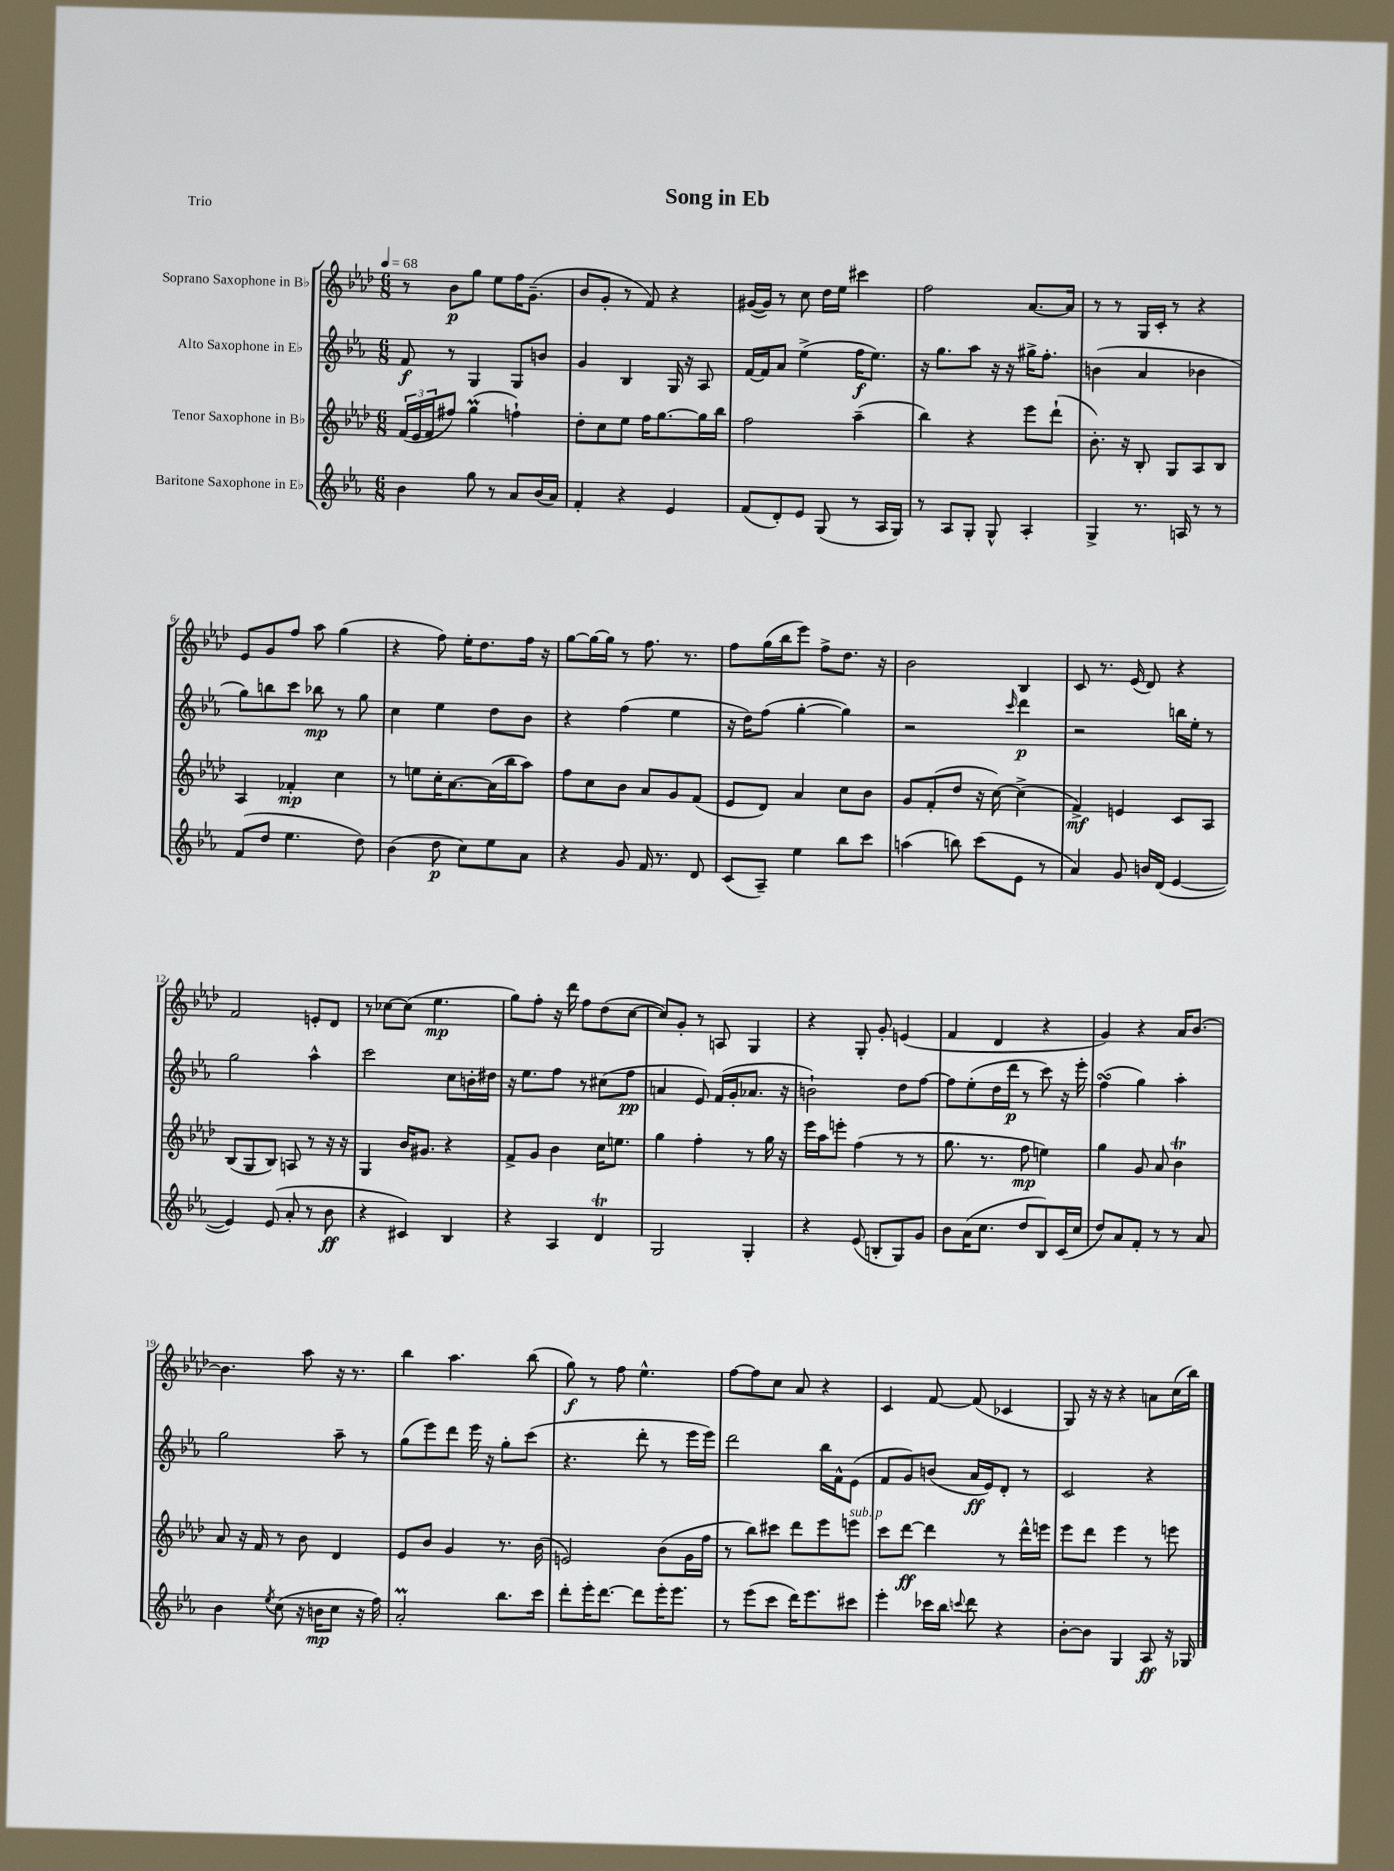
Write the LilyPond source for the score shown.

\header { title = "Song in Eb" piece = "Trio" }
<<
\new StaffGroup <<
\new Staff = "s0" \with { instrumentName = "Soprano Saxophone in Bb" } {
    \clef treble \key aes \major \numericTimeSignature \time 6/8 \tempo 4 = 68
    r8 bes'8\p g''8 ees''8 f''16 g'8.--( |
    bes'8 g'8-. r8 f'8) r4 |
    gis'16~( gis'16) r8 c''8 des''16 ees''16 cis'''4 |
    f''2 aes'8.~ aes'16 |
    r8 r8 g16 c'16-. r8 r4 |
    ees'8 g'8 f''8 aes''8 g''4( |
    r4 f''8) ees''16-. des''8. f''16 r16 |
    g''8~ g''16~ g''16 r8 f''8. r8. |
    f''8 g''16( bes''16 ees'''8) f''8-> des''8. r16 |
    bes'2 bes4 |
    c'8 r8. ees'16( des'8) r4 |
    f'2 e'8-. des'8 |
    r8 ces''8~ ces''8( ees''4.\mp |
    g''8) f''8-. r16 des'''16 f''8 des''8( c''8~ |
    c''8) g'8-. r8 a8 g4 |
    r4 g8-. g'8-. e'4( |
    f'4 des'4 r4 |
    g'4) r4 aes'16 bes'8.~ |
    bes'4. aes''8 r16 r8. |
    bes''4 aes''4. bes''8( |
    g''8\f) r8 f''8 ees''4.-^ |
    f''8~ f''8 c''8 aes'8 r4 |
    c'4 f'8~ f'8( ces'4 |
    g8) r16 r16 r4 a'8 c''16( bes''16) \bar "|." |
}
\new Staff = "s1" \with { instrumentName = "Alto Saxophone in Eb" } {
    \clef treble \key ees \major \numericTimeSignature \time 6/8
    f'8\f r8 g4 g8 b'8 |
    g'4 bes4 g16 r16 aes8 |
    f'16~ f'16 aes'8 ees''4->( f''16\f ees''8.) |
    r16 g''8. aes''8 r16 r16 gis''16-> f''8.-. |
    b'4( aes'4 bes'4 |
    g''8) b''8 c'''8 bes''8\mp r8 g''8 |
    c''4 ees''4 d''8 bes'8 |
    r4 f''4( ees''4 |
    r16 d''16) f''8( g''4~-. g''4) |
    r2 \grace { c'''16 } d'''4\p |
    r2 b''16 ees''16-. r8 |
    g''2 aes''4-^ |
    c'''2 c''8 b'16-. dis''16 |
    r16 ees''8. f''8 r8 cis''8( f''8\pp |
    a'4 ees'8) f'16( g'16-. aes'8. r16 |
    b'2-!) d''8 f''8~ |
    f''8 ees''8-.( d''16 d'''16\p r8 c'''8) r16 ees'''16-. |
    f''4\turn( g''4) aes''4-. |
    g''2 aes''8-- r8 |
    g''8( ees'''8) d'''8 ees'''16 r16 g''8-. c'''8( |
    r4. d'''8-. r8 ees'''16 ees'''16) |
    d'''2 bes''16 f'16-^ ees'8( |
    f'8 g'8) b'8( aes'16\ff ees'16) d'8-. r8 |
    c'2 r4 \bar "|." |
}
\new Staff = "s2" \with { instrumentName = "Tenor Saxophone in Bb" } {
    \clef treble \key aes \major \numericTimeSignature \time 6/8
    \tuplet 3/2 { f'16( ees'16 f'16 } fis''8) g''4\prall( f''4-!) |
    des''8-. c''8 ees''8 f''16 g''8.~ g''16 bes''16 |
    f''2 aes''4--( |
    bes''4) r4 ees'''8 des'''8-!( |
    bes'8.-.) r16 bes8-. g8 aes8 bes8 |
    aes4 fes'4-.\mp c''4 |
    r8 e''8 c''16-. aes'8.~ aes'16( bes''16 aes''8) |
    f''8 c''8 bes'8 aes'8 g'8 f'8( |
    ees'8 des'8) aes'4 c''8 bes'8 |
    g'8 f'8-.( des''8 r16 c''16~) c''4->( |
    f'4->\mf) e'4 c'8 aes8 |
    bes8( g8 bes8) a8 r8 r16 r16 |
    g4 bes'16 gis'8. r4 |
    f'8-> g'8 bes'4 c''16 e''8. |
    g''4 f''4-. r8 g''16 r16 |
    ees'''16 aes''16 e'''8-. f''4( r8 r8 |
    g''8. r8. f''8\mp e''4) |
    g''4 g'8 aes'8 bes'4\trill |
    aes'8 r16 f'16 r8 bes'8 des'4 |
    ees'8 bes'8 g'4 r8. bes'16( |
    e'2) bes'8( g'16 f''16 |
    r8 bes''8) cis'''8 des'''8 ees'''8 e'''8^\markup { \italic "sub. p" } |
    c'''8 des'''8~\ff des'''4 r8 des'''16-^ e'''16 |
    ees'''8 des'''8 ees'''4 r8 e'''8 \bar "|." |
}
\new Staff = "s3" \with { instrumentName = "Baritone Saxophone in Eb" } {
    \clef treble \key ees \major \numericTimeSignature \time 6/8
    bes'4 g''8 r8 aes'8 bes'16( aes'16) |
    f'4-. r4 ees'4 |
    f'8( d'8-.) ees'8 g8( r8 aes16 g16) |
    r8 aes8 g8-. g8-^ aes4-. |
    g4-> r8. a16 r8 r8 |
    f'8( d''8 ees''4. d''8) |
    bes'4( d''8\p c''8) ees''8 aes'8 |
    r4 g'8 f'16 r8. d'8 |
    c'8( aes8--) ees''4 bes''8 c'''8 |
    a''4( b''8) c'''8( ees'8 r8 |
    aes'4) g'8 b'16 d'16( ees'4~ |
    ees'4) ees'8( aes'8-. r8 bes'8\ff |
    r4 cis'4) bes4 |
    r4 aes4 d'4\trill |
    g2 g4-. |
    r4 ees'8( b8-. g8) g'8 |
    bes'8 aes'16( c''8. d''8 bes8) c'16( c''16 |
    d''8) aes'8 f'8-. r8 r8 aes'8 |
    bes'4 \acciaccatura { ees''8 } c''8( r16 b'16\mp c''8 r16 f''16) |
    aes'2-.\prall bes''8. c'''16 |
    d'''8-. ees'''16-. d'''8.~ d'''8 ees'''16-. ees'''8. |
    r8 ees'''8( c'''8 d'''16) ees'''8. cis'''8 |
    ees'''4-. ces'''16 bes''16 \appoggiatura { c'''8 } d'''8 r4 |
    bes'8~-. bes'8 g4 aes8\ff r16 ges16 \bar "|." |
}
>>
>>
